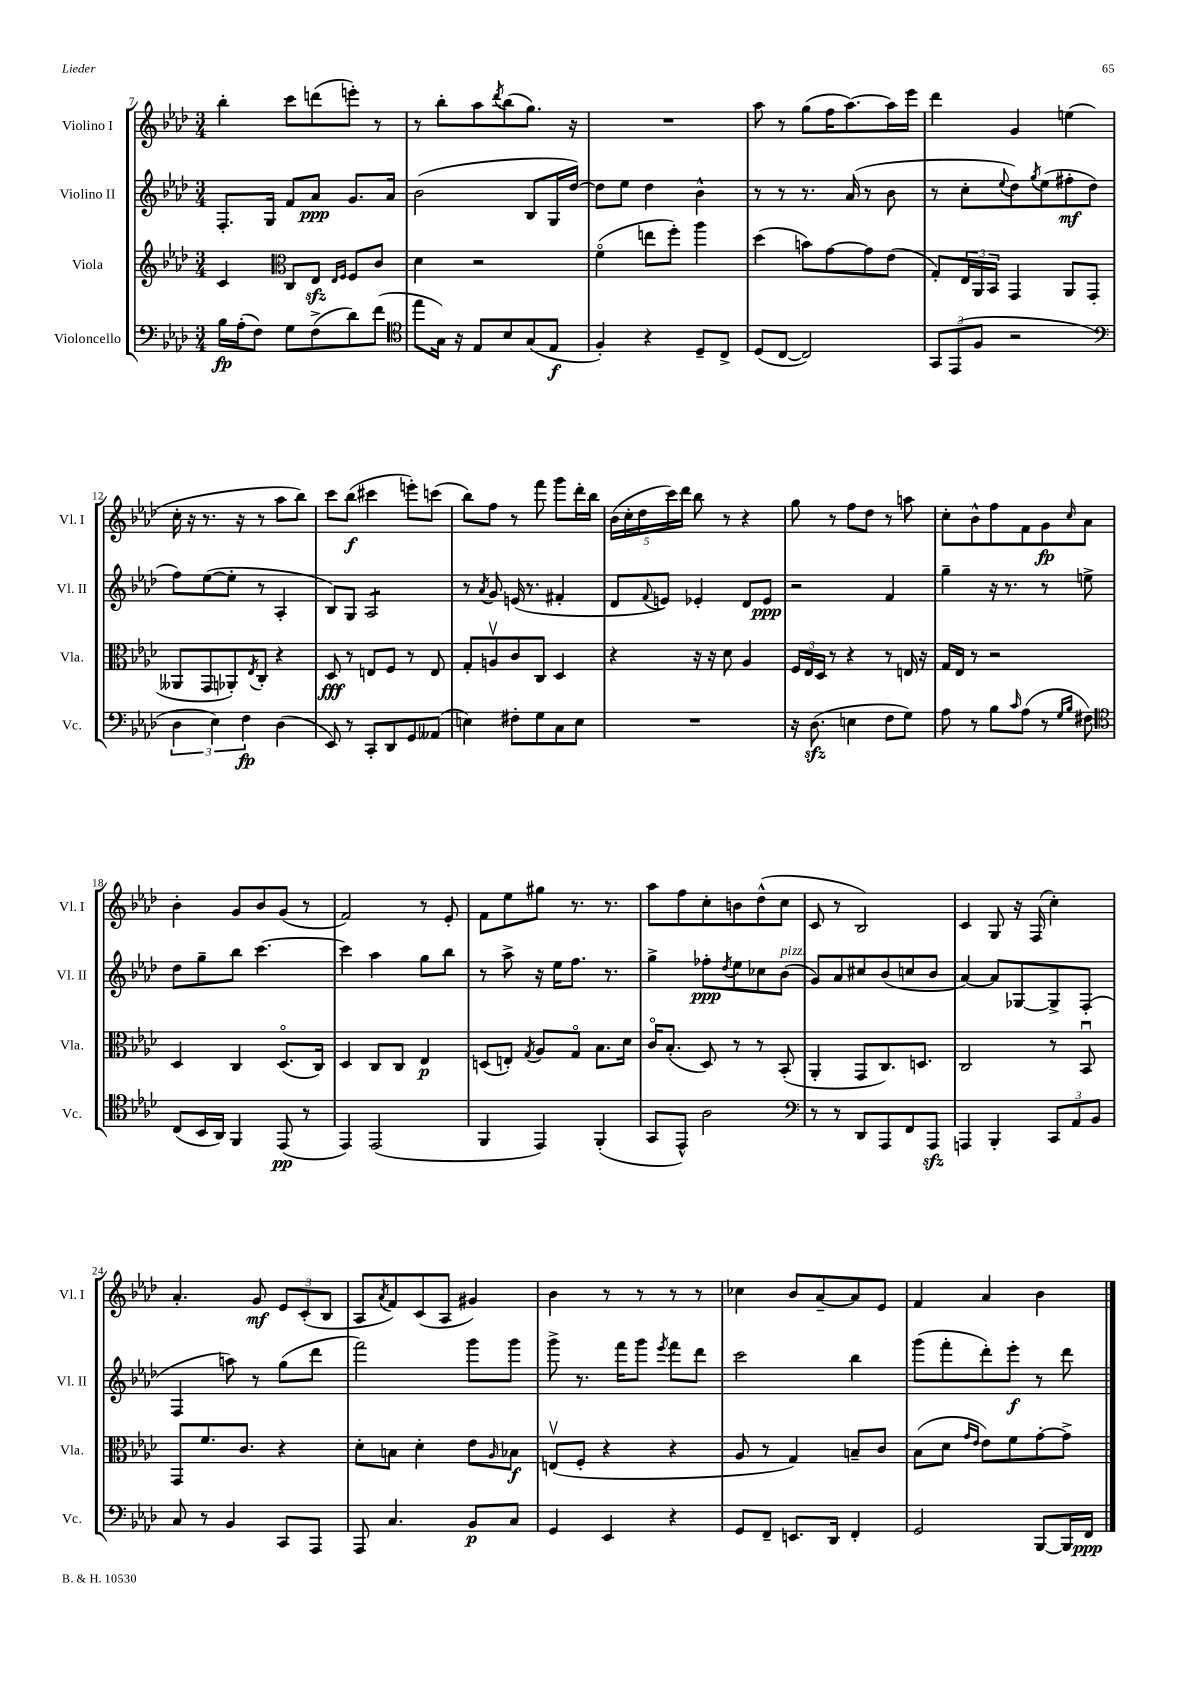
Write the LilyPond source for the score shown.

<<
\new StaffGroup <<
\new Staff = "s0" \with { instrumentName = "Violino I" shortInstrumentName = "Vl. I" } {
    \clef treble \key aes \major \numericTimeSignature \time 3/4
    bes''4-. c'''8 d'''8( e'''8-.) r8 |
    r8 bes''8-. aes''8 \acciaccatura { des'''8 } bes''8( g''8.) r16 |
    R2. |
    aes''8 r8 g''8( f''16 aes''8.~) aes''16 ees'''16 |
    des'''4 g'4 e''4( |
    c''16-. r16 r8. r16 r8 aes''8 bes''8) |
    c'''8 bes''8\f( cis'''4 e'''8-.) c'''8( |
    bes''8) f''8 r8 f'''8 g'''8 des'''16-. bes''16 |
    \tuplet 5/4 { bes'16( c''16-. des''16 c'''16) des'''16 } bes''8 r8 r4 |
    g''8 r8 f''8 des''8 r8 a''8 |
    c''8-. bes'8-^ f''8 f'8 g'8\fp \grace { c''16 } aes'8 |
    bes'4-. g'8 bes'8 g'8( r8 |
    f'2) r8 ees'8-. |
    f'8 ees''8 gis''8 r8. r8. |
    aes''8 f''8 c''8-. b'8 des''8-^( c''8 |
    c'8 r8 bes2) |
    c'4 g8 r16 f16( c''4-.) |
    aes'4.-. g'8\mf \tuplet 3/2 { ees'8 c'8-.( bes8 } |
    aes8 \acciaccatura { aes'8 } f'8) c'8( aes8 gis'4) |
    bes'4 r8 r8 r8 r8 |
    ces''4 bes'8 aes'8~-- aes'8 ees'8 |
    f'4 aes'4 bes'4 \bar "|." |
}
\new Staff = "s1" \with { instrumentName = "Violino II" shortInstrumentName = "Vl. II" } {
    \clef treble \key aes \major \numericTimeSignature \time 3/4
    f8.-. g16 f'8 aes'8\ppp g'8. aes'16 |
    bes'2( bes8 g16 des''16~) |
    des''8 ees''8 des''4 bes'4-^ |
    r8 r8 r8. aes'16( r8 bes'8 |
    r8 c''8-. \appoggiatura { ees''8 } des''8) \acciaccatura { g''8 } ees''8( fis''8-.\mf des''8 |
    f''8) ees''8~( ees''8-. r8 aes4-. |
    bes8) g8 aes2:8 |
    r8 \acciaccatura { aes'8 } g'8 e'16( r8. fis'4-. |
    des'8 \appoggiatura { f'8 } e'8) ees'4-. des'8 ees'8\ppp |
    r2 f'4 |
    g''4-- r16 r8. r8 e''8-> |
    des''8 g''8-- bes''8 c'''4.~ |
    c'''4 aes''4 g''8 bes''8 |
    r8 aes''8-> r16 ees''16 f''8. r8. |
    g''4-> fes''8-.\ppp \acciaccatura { des''8 } ees''8 ces''8 bes'8^\markup { \italic "pizz." }( |
    g'8) aes'8 cis''8 bes'8( c''8 bes'8 |
    aes'4~) aes'8 ges8~ ges8-> f8-.( |
    f4 a''8) r8 g''8( des'''8 |
    f'''2) g'''8 g'''8 |
    g'''8-> r8. f'''16 g'''8 \acciaccatura { ees'''8 } f'''8 des'''8 |
    c'''2 bes''4 |
    g'''8( f'''8-. des'''8-.) ees'''8-.\f r8 des'''8 \bar "|." |
}
\new Staff = "s2" \with { instrumentName = "Viola" shortInstrumentName = "Vla." } {
    \clef treble \key aes \major \numericTimeSignature \time 3/4
    c'4 \clef alto c8 ees8\sfz \grace { ees16 f16 } f8 c'8 |
    des'4 r2 |
    f'4\flageolet( e''8 f''8-.) aes''4 |
    des''4( b'8) g'8~ g'8 ees'8( |
    g8-.) \tuplet 3/2 { ees16 aes,16 bes,16 } g,4 aes,8 g,8( |
    aeses,8 g,8 aes,8-.) \acciaccatura { ees8 } c8-. r4 |
    des8\fff r8 e8 f8 r8 e8 |
    g8-. a8\upbow c'8 c8 des4 |
    r4 r16 r16 des'8 aes4 |
    \tuplet 3/2 { f16 ees16 des16 } r8 r4 r8 e16 r16 |
    g16 ees16 r8 r2 |
    des4 c4 des8.\flageolet( c16) |
    des4 c8 c8 ees4\p |
    d8( e8-.) \acciaccatura { g8 } aes8 g8\flageolet bes8. des'16 |
    c'16\flageolet bes8.-.( des8) r8 r8 bes,8-.( |
    aes,4-. g,8 c8.) d8. |
    c2 r8 bes,8\downbow |
    g,8 f'8. c'8. r4 |
    des'8-. b8 des'4-. ees'8 \grace { aes16 } bes8\f |
    e8\upbow( f8-. r4 r4 |
    aes8 r8 g4) b8-- c'8 |
    bes8( des'8 \grace { g'16 ees'16 } ees'8) f'8 g'8~-. g'8-> \bar "|." |
}
\new Staff = "s3" \with { instrumentName = "Violoncello" shortInstrumentName = "Vc." } {
    \clef bass \key aes \major \numericTimeSignature \time 3/4
    bes16\fp aes16-.( f8) g8 f8->( des'8) f'8( |
    \clef tenor ees''8 g16) r16 ees8 bes8 g8( ees8\f |
    f4-.) r4 des8-- c8-> |
    des8( c8~ c2) |
    \tuplet 3/2 { g,8 ees,8( f8 } r2 |
    \clef bass \tuplet 3/2 { des4 ees4) f4\fp } des4( |
    ees,8) r8 c,8-. des,8 g,8 aeses,8( |
    e4) fis8-. g8 c8 e8 |
    R2. |
    r16 des8.\sfz( e4 f8 g8) |
    aes8 r8 bes8 \grace { c'16 } aes8( r8 \grace { g16 bes16 } fis8) |
    \clef tenor c8( bes,16 aes,16) f,4 ees,8\pp( r8 |
    ees,4) ees,2( |
    f,4 ees,4) f,4-.( |
    g,8 ees,8-^) aes2 |
    \clef bass r8 r8 des,8 aes,,8 f,8 aes,,8\sfz |
    a,,4 bes,,4-. \tuplet 3/2 { c,8 aes,8 bes,8 } |
    c8 r8 bes,4 c,8 aes,,8 |
    aes,,8 c4. bes,8\p c8 |
    g,4 ees,4 r4 |
    g,8 f,8-- e,8. des,16 f,4-. |
    g,2 bes,,8~ bes,,16 f,16\ppp \bar "|." |
}
>>
>>
\layout { \context { \Score currentBarNumber = #7 } }
